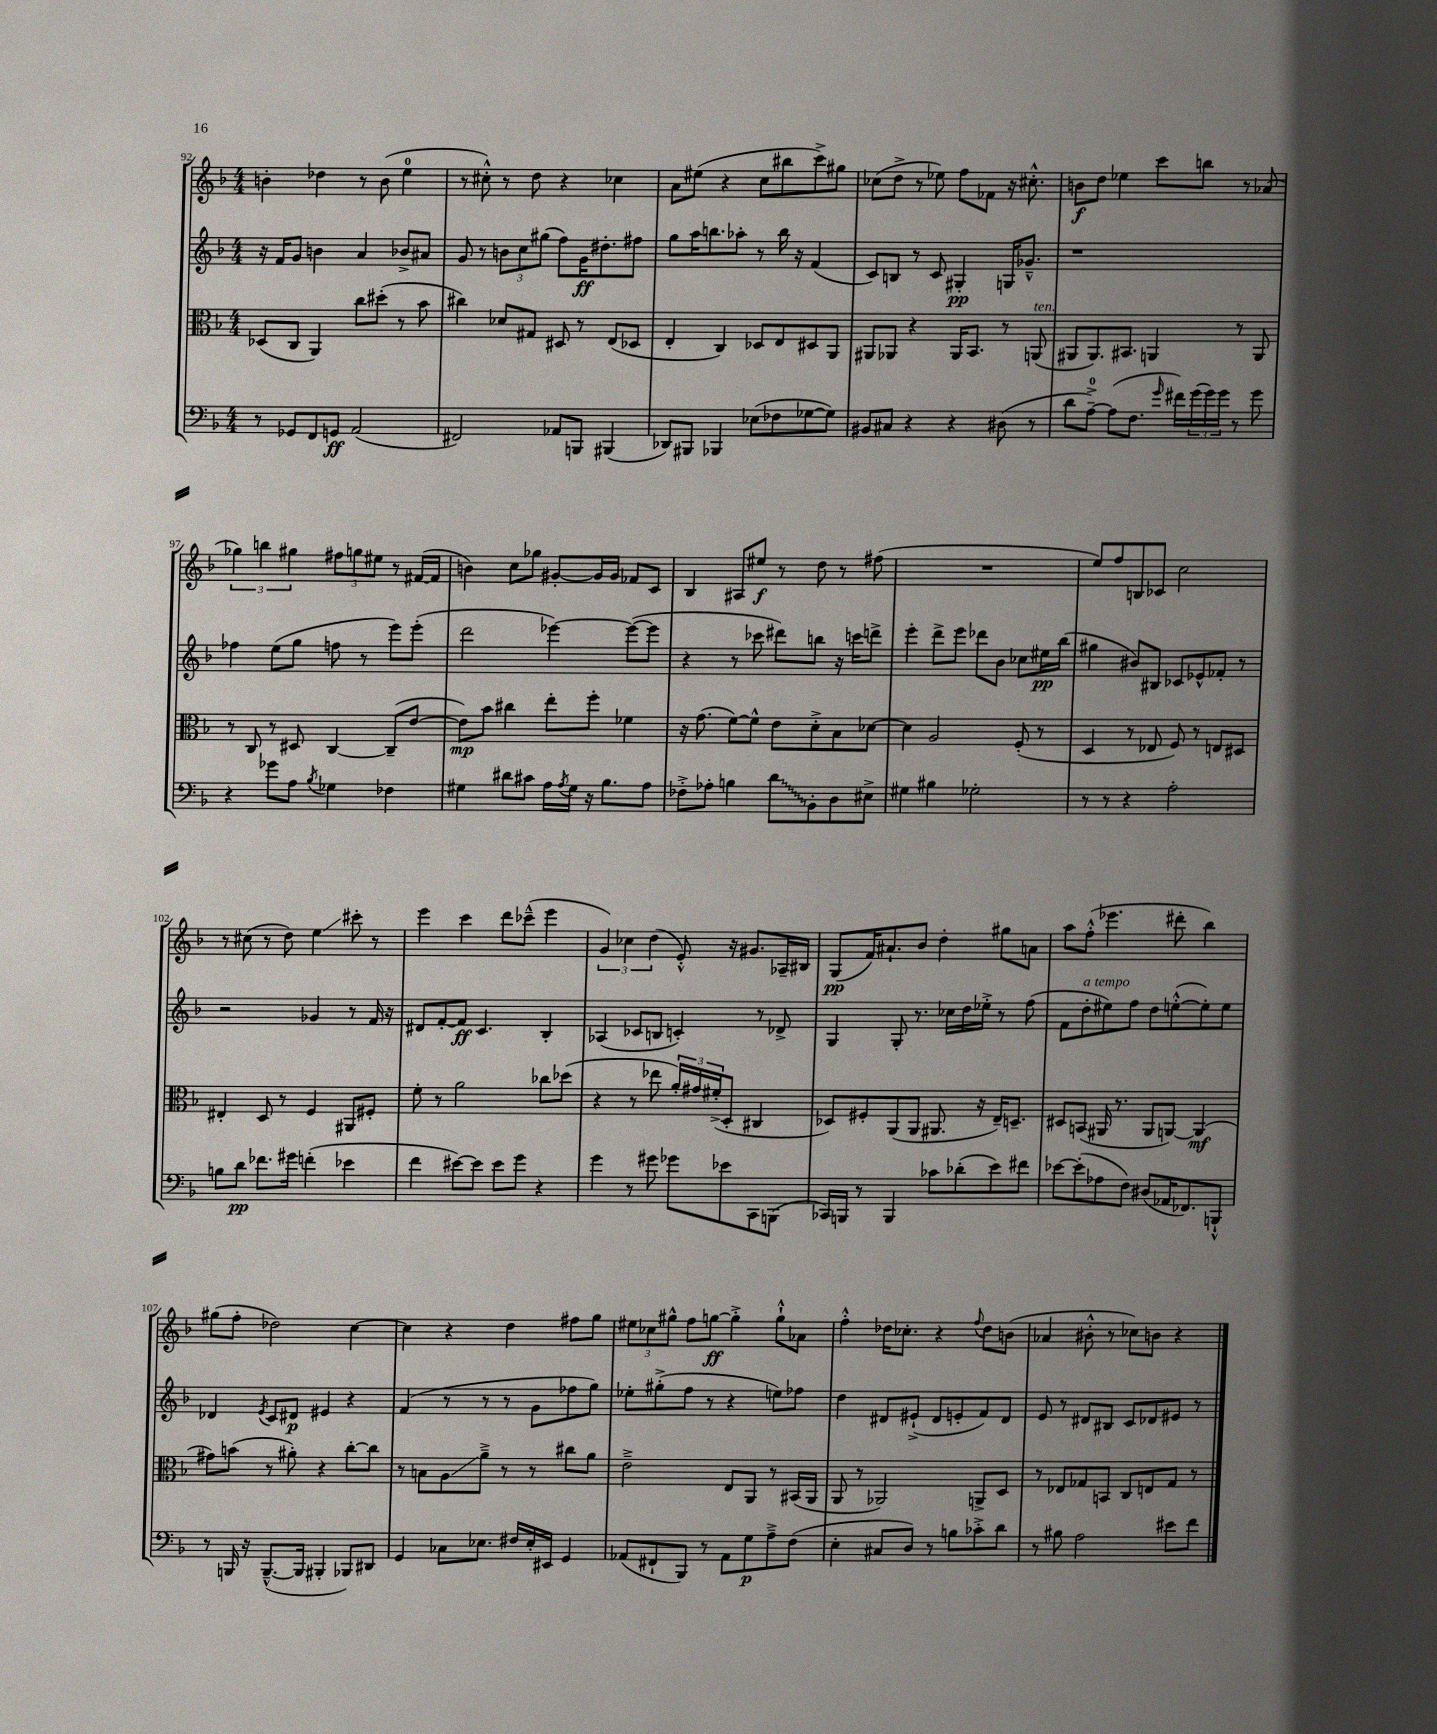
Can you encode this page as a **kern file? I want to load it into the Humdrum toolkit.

**kern	**kern	**kern	**kern
*staff4	*staff3	*staff2	*staff1
*clefF4	*clefC3	*clefG2	*clefG2
*k[b-]	*k[b-]	*k[b-]	*k[b-]
*M4/4	*M4/4	*M4/4	*M4/4
8r	(8D-	16r	4b'
.	.	16f	.
8GG-	8C	8g	.
8FF	4AA)	4b	4dd-
8GG	.	.	.
(2AA	8cc	4a	8r
.	(8dd#'	.	(8b
.	8r	8b-^	4ee
.	8b-	8a#	.
=	=	=	=
2FF#)	4cc#)	8g	8r
.	.	8r	8cc#'^^)
.	8d-	12b	8r
.	.	12cc	.
.	8G#	.	8dd
.	.	(12gg#	.
8AA-	8D#	8ff)	4r
8BBB	8r	16g	.
.	.	8.dd#'	.
(4BBB#	(8E	.	4cc-
.	8D-	8ff#	.
=	=	=	=
8DD-)	4E'	8gg	8a
8BBB#	.	16aa	(8ee#
.	.	8.bb	.
4BBB-	4C)	.	4r
.	.	8aa-'	.
(8E-	8D-	8r	8cc
8F-	8E	16bb	8bb#
.	.	16r	.
[8G-	8D#	(4f	8ccc^)
8G-])	8AA	.	8gg#
=	=	=	=
8BB#	8AA#	8c)	(8cc-
8C#	8AA-	8B	8dd^
4r	4r	8r	8r
.	.	8c	8ee-)
4r	16AA-	4G#'	8ff
.	8.BB-	.	.
.	.	.	8f-
(8D#	8r	16G	16r
.	.	8.g-~^^	8.cc#'^^
8r	(8AA	.	.
=	=	=	=
8d	8AA#	1r	8b
[8A~^)	8.AA#)	.	8dd
(8A]	.	.	4ee-
.	8.BB#	.	.
8.F	.	.	.
.	4AA	.	8ccc
16qqg	.	.	.
16f#)	.	.	.
(24g	.	.	8bb
24g)	.	.	.
24g	.	.	.
8r	8r	.	8r
8g	8AA	.	(8a-
=	=	=	=
4r	8r	4ff-	6gg-)
.	8C	.	.
.	.	.	6bb
8g-	8r	(8ee	.
.	.	.	6gg#
8A	8D#	8gg	.
8qB-	.	.	.
4G-	[4C	8ff	12ff#
.	.	.	12gg
.	.	8r	.
.	.	.	12ee#
4F-	(8C~]	8eee)	8r
.	[8e	(8eee'	([16f#
.	.	.	16f#]
=	=	=	=
4G#	8e])	2ddd	4b)
.	8b-	.	.
8d#	4cc#	.	8cc
8c#	.	.	8gg-
16A	8ee'	[4eee-)	[8g#'
8qA	.	.	.
16G#	.	.	.
16r	8ff'	.	16g#]
8.B-	.	.	16g#
.	4f-	(8eee-_	8f-
8A	.	8eee-]	8c
=	=	=	=
8F-'^	16r	4r	4B-
.	(8.g	.	.
8A-'	.	.	.
4B	[8f)	8r	8A#
.	8f^^]	8ccc-	8ee#
8d	8e	8ddd#)	8r
8BB-'	8d'^	8bb	8dd
8D	8B-	16r	8r
.	.	16ccc	.
8E#^	[8d-	8ddd^	(8ff#
=	=	=	=
4G#	4d-]	4eee'	1r
4B#	2A	8ddd^	.
.	.	8eee	.
2G-'	.	8ddd-	.
.	.	8b-	.
.	(8F'	8cc-	.
.	8r	16ee#	.
.	.	(16bb-	.
=	=	=	=
8r	4D	4gg#	8ee)
8r	.	.	8ff
4r	8r	8b#)	8B
.	8E-	8B#	8c-
2A'	8F)	8c-	2cc
.	8r	8e-^^	.
.	8E	8f-'	.
.	8D#	8r	.
=	=	=	=
8B	4E#'	2r	8r
8d	.	.	(8cc#
8.f-	8D	.	8r
.	8r	.	8dd)
16g#	.	.	.
(4f'	4F	4g-	4ee
4e-	8AA#	8r	8ccc#'
.	8F#'	16f	8r
.	.	16r	.
=	=	=	=
4f	8f'	8d#	4eee
.	8r	[8f'	.
[8e#)	2a	8f]	4ccc
8e#]	.	4.c	.
8e#	.	.	8ddd
8g	.	.	(8ccc-~^^
4r	8cc-	4B-'	4eee
.	(8dd-	.	.
=	=	=	=
4g	4r	(4A-	6g)
.	.	.	6cc-
8r	8r	8c-	.
.	.	.	(6dd
8g#	8ee-	8B	.
8g-	24a')	4c')	8e'^^)
.	24g#	.	.
.	(24f#'^	.	.
8e-	8D'	.	16r
.	.	.	8.g#
8CC	4C#	8r	.
(8BBB	.	8d-^	16A-~
.	.	.	16B#
=	=	=	=
16CC-)	8D-)	4G	(8G
16BBB	.	.	.
8r	8F#'	.	16f)
.	.	.	8.a#`
4BBB	(8AA	8G'	.
.	8AA	8.r	8b-
8c-	8.AA#	.	4dd'
.	.	16cc-	.
(8d-'	.	16dd	.
.	16r	16ee-'^	.
8e)	16E~)	8r	8gg#
.	8.D~	.	.
8f#	.	(8ff	8a
=	=	=	=
[8e-	8D#	8f	8aa
(8e-']	(8BB	8dd'	(8ff'^^
8A-	16AA#	8ee#)	4.eee-
.	8.r	.	.
8F)	.	8ff	.
(8D#	8AA#	8dd	.
16AA-	[8AA)	([8ee'^^	8ddd#'
8.FF-)	.	.	.
.	(4AA]	8ee'])	4bb-)
8BBB`^^	.	8ee	.
=	=	=	=
8r	8g#)	4d-	(8gg#
16BBB	(8b	.	8ff'
16r	.	.	.
.	.	8qe	.
([8.BBB~^^	8r	8c	2dd-)
.	8a#')	8d#	.
16BBB]	.	.	.
4BBB#'	4r	4e#	.
8BBB-)	[8cc'	4r	[4cc
8DD#	8cc]	.	.
=	=	=	=
4GG	8r	(4f	4cc]
.	8B	.	.
8C-	8A	8r	4r
8.E-	8a~^	8r	.
.	8r	8r	4dd
16F#	.	.	.
16E-'	8r	8g	.
16EE#	.	.	.
4GG	8cc#	8ff-	8ff#
.	8a	8gg)	8gg
=	=	=	=
(8AA-	2e~^	8ee-'	12ee#
.	.	.	12cc-
8FF#`	.	(8gg#'^	.
.	.	.	12gg#^^
8BBB-)	.	8ff	8ff
8r	.	8r	[8gg
8AA-	8E	4r	4gg'^]
8G	8AA	.	.
8A~^	8r	8ee)	8gg`^^
(8F	(16BB#	8ff-	8a-
.	16AA	.	.
=	=	=	=
4E'	8AA	4dd	4ff'^^
.	8r	.	.
8C#	2AA-)	8d#	16dd-
.	.	.	8.cc-'
8D)	.	(8e#`^	.
8r	.	8d#	4r
8B	.	8e'	.
.	.	.	8qqff
8c-'^	8AA^	8f)	8dd-
8d	8D	8d#	(8b
=	=	=	=
8r	8r	8e	4a-
8B#	8E-	8r	.
2A	8G-	8d#	8b#'^^
.	8BB	8B#	8r
.	8C	8c	8cc-)
.	8E	8d-	8b
8e#	8G-	8e#	4r
8f	8r	8r	.
==	==	==	==
*-	*-	*-	*-
